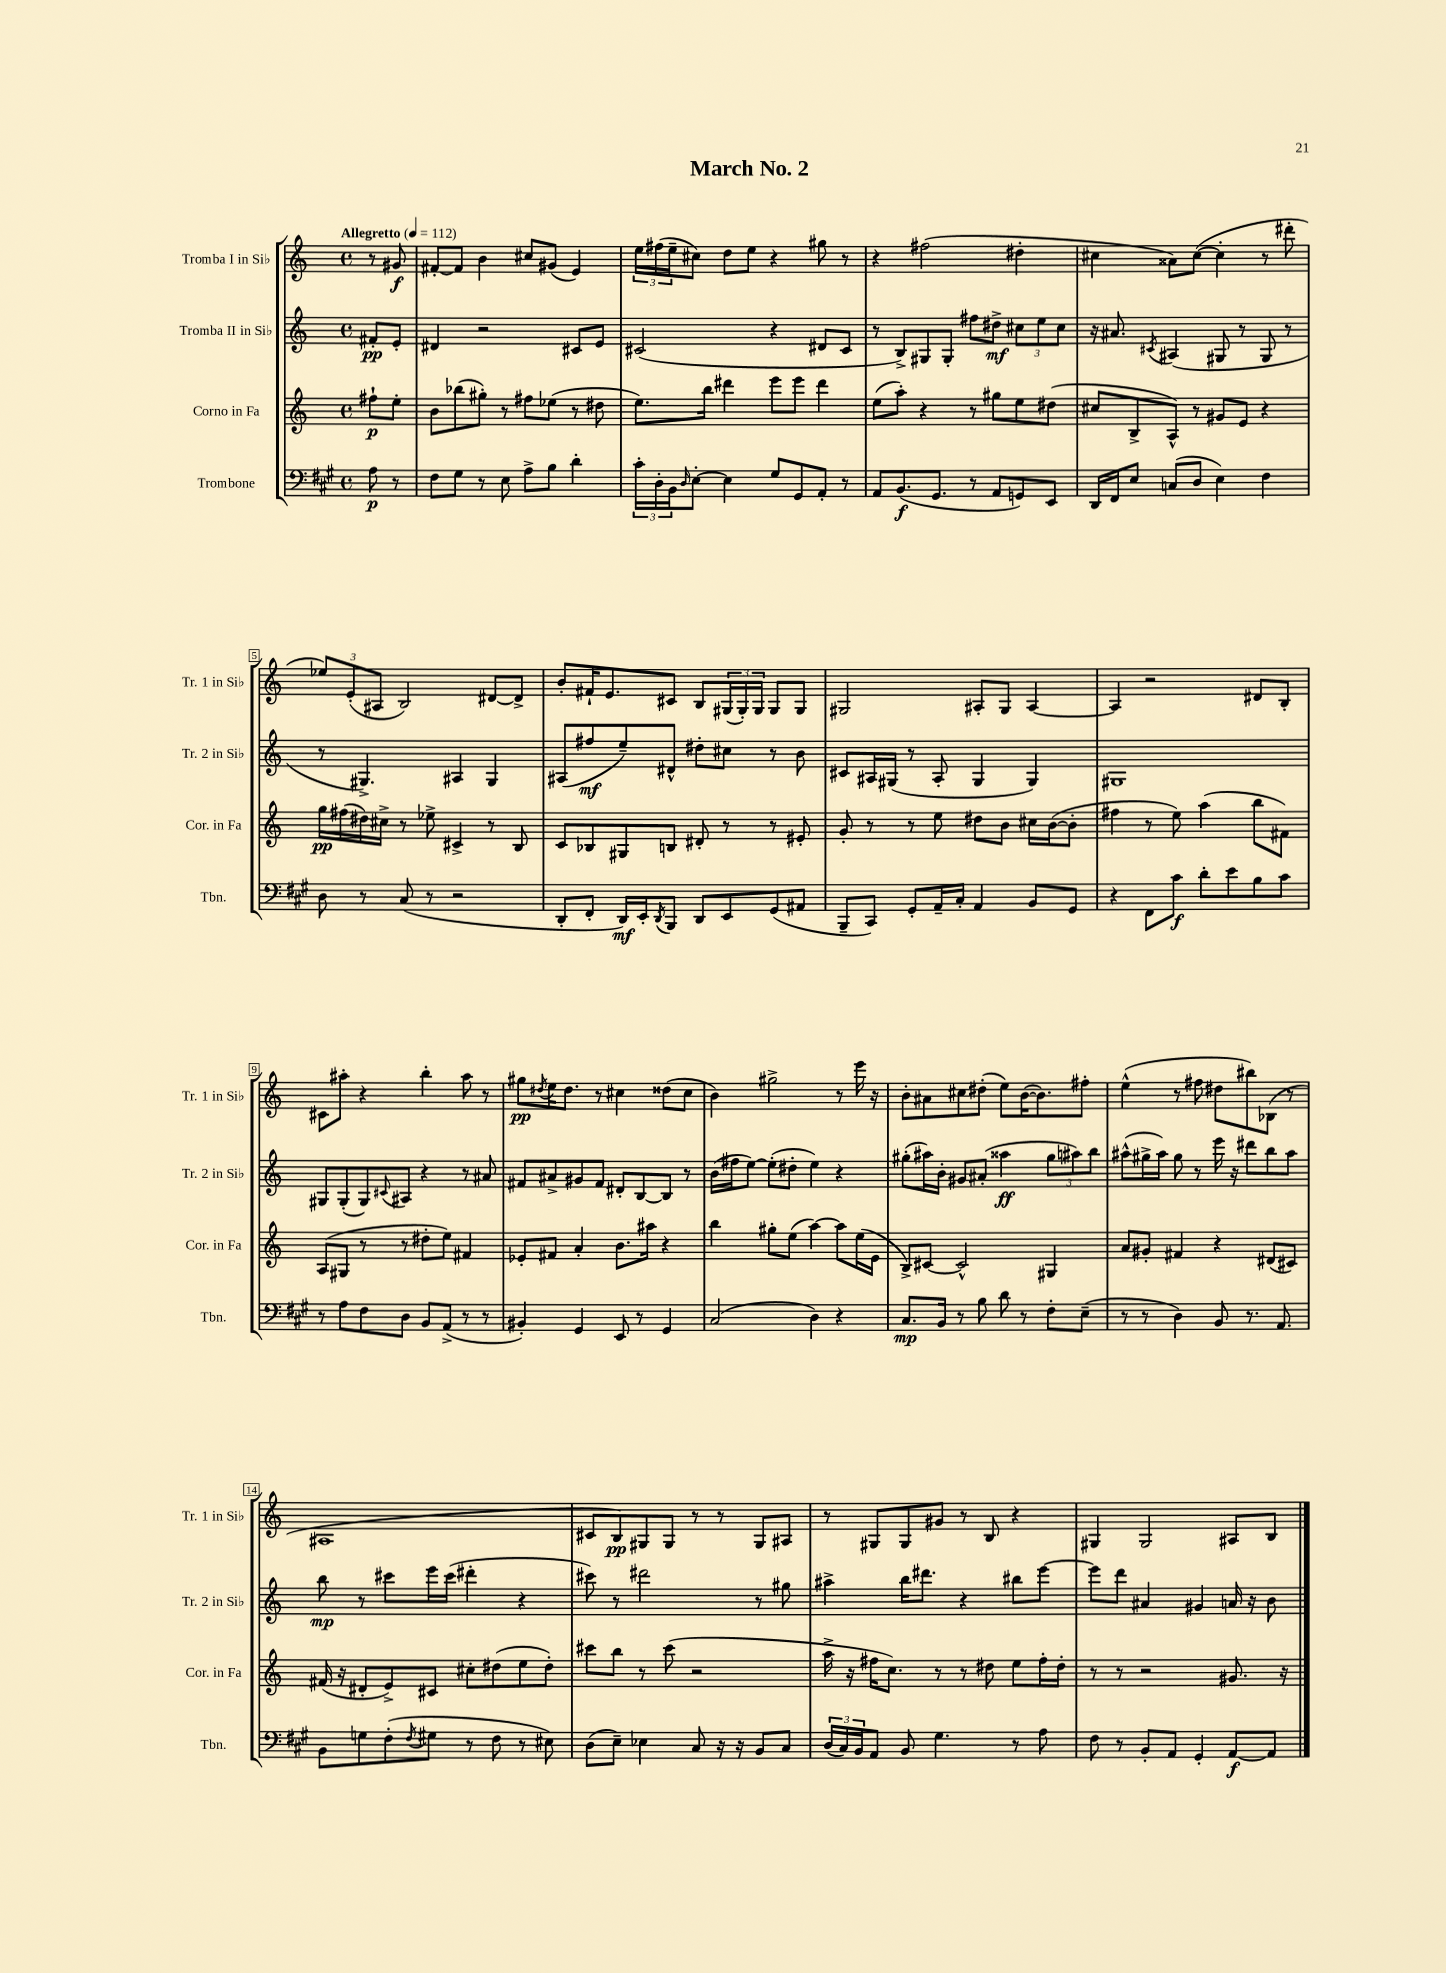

**kern	**kern	**kern	**kern
*staff4	*staff3	*staff2	*staff1
*clefF4	*clefG2	*clefG2	*clefG2
*k[f#c#g#]	*k[]	*k[]	*k[]
*M4/4	*M4/4	*M4/4	*M4/4
*met(c)	*met(c)	*met(c)	*met(c)
*MM112	*MM112	*MM112	*MM112
8A\	8ff#`\L	8f#'/L	8r
8r	8ee'\J	8e'/J	8g#/
=	=	=	=
8F#\L	8b\L	4d#/	[8f#'/L
8G#\J	(8bb-\	.	8f#/]J
8r	8gg#'\J)	2r	4b\
8E\	8r	.	.
8A^\L	8ff#\L	.	8cc#/L
8B\J	(8ee-\J	.	(8g#/J
4d'\	8r	8c#/L	4e/)
.	8dd#\	8e/J	.
=	=	=	=
24c#'\LL	8.ee\L)	(2c#/	24ee\LL
24D'\	.	.	(24ff#\
24BB\J	.	.	24ee~\J
16qqD/	.	.	.
[8E'\J	.	.	8cc#\J)
.	16bb\Jk	.	.
4E\]	4ddd#\	.	8dd\L
.	.	.	8ee\J
8G#/L	8eee\L	4r	4r
8GG#/	8eee\J	.	.
8AA'/J	4ddd#\	8d#/L	8gg#\
8r	.	8c#/J	8r
=	=	=	=
8AA/L	(8ee\L	8r	4r
(8.BB/	8aa'\J)	8B^/L)	.
.	4r	8G#/	(2ff#\
8.GG#/J	.	.	.
.	.	8G#'/J	.
8r	8r	8ff#\L	.
8AA/L	8gg#\L	8dd#^\J	.
8GG/)	8ee\	12cc#\L	4dd#'\
.	.	12ee\	.
8EE/J	(8dd#\J	.	.
.	.	12cc#\J	.
=	=	=	=
16DD/LL	8cc#/L	16r	4cc#\
16FF#/J	.	8.a#/	.
8E/J	8B^/	.	.
.	.	8qc#/	.
(8C/L	8A^^/J)	(4A#/	8a##\L)
8D/J	8r	.	([8cc#\J
4E\)	8g#/L	8G#/	4cc#'\]
.	8e/J	8r	.
4F#\	4r	8G#/	8r
.	.	8r	8ddd#'\
=	=	=	=
8D\	16gg\LL	8r	12ee-/L)
.	(16ff#\	.	.
.	.	.	(12e'/
8r	16dd#\)	4.G#^/)	.
.	.	.	12A#/J
.	16cc#^\JJ	.	.
(8C#/	8r	.	2B/)
8r	8ee-^\	.	.
2r	4c#^/	4A#/	.
.	8r	4G#/	[8d#/L
.	8B/	.	8d#^/]J
=	=	=	=
8DD'/L	8c/L	(8A#/L	8b'/L
8FF#'/J	8B-/	8ff#/	16f#`/K
.	.	.	8.e/
16DD/LL)	8G#/	8ee~/)	.
16EE'/J	.	.	.
8qDD/	.	.	.
8BBB/J	8B/J	8d#^^/J	8c#/J
8DD/L	8d#'/	8dd#'\L	8B/L
8EE/	8r	8cc#\J	(24G#/L
.	.	.	24G#'/)
.	.	.	24G#/JJ
(8GG#/	8r	8r	8G#/L
8AA#/J	8e#'/	8b\	8G#/J
=	=	=	=
8BBB~/L	8g'/	8c#/L	2G#/
8CC#/J)	8r	16A#/L	.
.	.	(16G#/JJ	.
8GG#'/L	8r	8r	.
16AA~/L	8ee\	8A#'/	.
16C#'/JJ	.	.	.
4AA/	8dd#\L	4G#/	8A#'/L
.	8b\J	.	8G#/J
8BB/L	16cc#\LL	4G#/)	[4A#/
.	([16b\J	.	.
8GG#/J	8b'\]J	.	.
=	=	=	=
4r	4ff#\	1G#	4A#/]
8FF#\L	8r	.	2r
8c#\J	8ee\)	.	.
8d'\L	(4aa\	.	.
8e\	.	.	.
8B\	8bb\L	.	8d#/L
8c#\J	8f#\J)	.	8B'/J
=	=	=	=
8r	(8A/L	8G#/L	8c#\L
8A\L	8G#/J	(8G#'/	8aa#'\J
8F#\	8r	8G#/)	4r
.	.	8qqc#/	.
8D\J	8r	8A#/J	.
8BB/L	8dd#'\L	4r	4bb'\
(8AA^/J	8ee\J)	.	.
8r	4f#/	8r	8aa#\
8r	.	8a#/	8r
=	=	=	=
4BB#'/)	8e-'/L	8f#/L	8gg#\L
.	.	.	8qdd#/
.	8f#/J	8a#^/	16ee\K
.	.	.	8.dd#\J
4GG#/	4a'/	8g#/	.
.	.	8f#/J	8r
8EE/	8.b\L	8d#'/L	4cc#\
8r	.	[8B/	.
.	16aa#\Jk	.	.
4GG#/	4r	8B/]J	(8dd##\L
.	.	8r	8cc#\J
=	=	=	=
(2C#/	4bb\	(16b\LL	4b\)
.	.	16ff#\J	.
.	.	[8ee\J)	.
.	8gg#'\L	(8ee'\]L	2gg#^\
.	(8ee\J	8dd#'\J	.
4D\)	[4aa\)	4ee\)	.
4r	8aa\]L	4r	8r
.	(16ee\L	.	16eee\
.	16e\JJ	.	16r
=	=	=	=
8.C#/L	8B^/L)	(8gg#'\L	8b'\L
.	[8c#/J	16aa#\L)	8a#\
16BB/Jk	.	16b'\JJ	.
8r	2c#^^/]	8g#/L	8cc#\
8B\	.	(8a#'/J	(8dd#'\J
8d\	.	4aa##\	8ee\L)
8r	.	.	([16b\K
.	.	.	8.b\])
8F#'\L	4G#/	12gg#\L	.
.	.	12aa#\)	.
(8E~\J	.	.	8ff#'\J
.	.	12bb\J	.
=	=	=	=
8r	8a/L	(8aa#^^\L	(4ee^^\
8r	8g#'/J	16gg#^\L	.
.	.	16aa#\JJ)	.
4D\)	4f#/	8gg#\	8r
.	.	8r	8ff#\
8BB/	4r	16eee\	8dd#\L
.	.	16r	.
8.r	.	8ddd#\L	8bb#\)
.	(8d#/L	8bb\	(8B-\J
8.AA/	.	.	.
.	8c#/J)	8aa#\J	8r
=	=	=	=
8BB\L	(16f#/	8bb\	1A#
.	16r	.	.
8G\	8d#'/L	8r	.
(8F#'\	8e^/)	8ccc#\L	.
8qF#/	.	.	.
8G#\J	8c#/J	16eee\L	.
.	.	(16ccc#\JJ	.
8r	8cc#'\L	4ddd#'\	.
8F#\	(8dd#\	.	.
8r	8ee\	4r	.
8E#\)	8dd#'\J)	.	.
=	=	=	=
(8D\L	8ccc#\L	8ccc#\)	8c#/L
8E~\J)	8bb\J	8r	8B/)
4E-\	8r	2ddd#\	8G#/
.	(8ccc#\	.	8G#/J
8C#/	2r	.	8r
16r	.	.	8r
16r	.	.	.
8BB/L	.	8r	8G#/L
8C#/J	.	8gg#\	8A#/J
=	=	=	=
(24D/LL	16aa^\	4aa#^\	8r
24C#/)	.	.	.
.	16r	.	.
24BB/J	.	.	.
8AA/J	16ff#\LK	.	8G#/L
.	8.cc\J)	.	.
8BB/	.	16bb\LK	8G#/
.	.	8.ddd#\J	.
4.G#\	8r	.	8g#/J
.	8r	4r	8r
.	8dd#\	.	8B/
8r	8ee\L	8bb#\L	4r
8A\	16ff#'\L	[8eee\J	.
.	16dd#'\JJ	.	.
=	=	=	=
8F#\	8r	8eee\]L	4G#/
8r	8r	8ddd\J	.
8BB'/L	2r	4a#/	2G#/
8AA/J	.	.	.
4GG#'/	.	4g#/	.
[8AA/L	8.g#/	16a/	8A#/L
.	.	16r	.
8AA/]J	.	8b\	8B/J
.	16r	.	.
==	==	==	==
*-	*-	*-	*-
